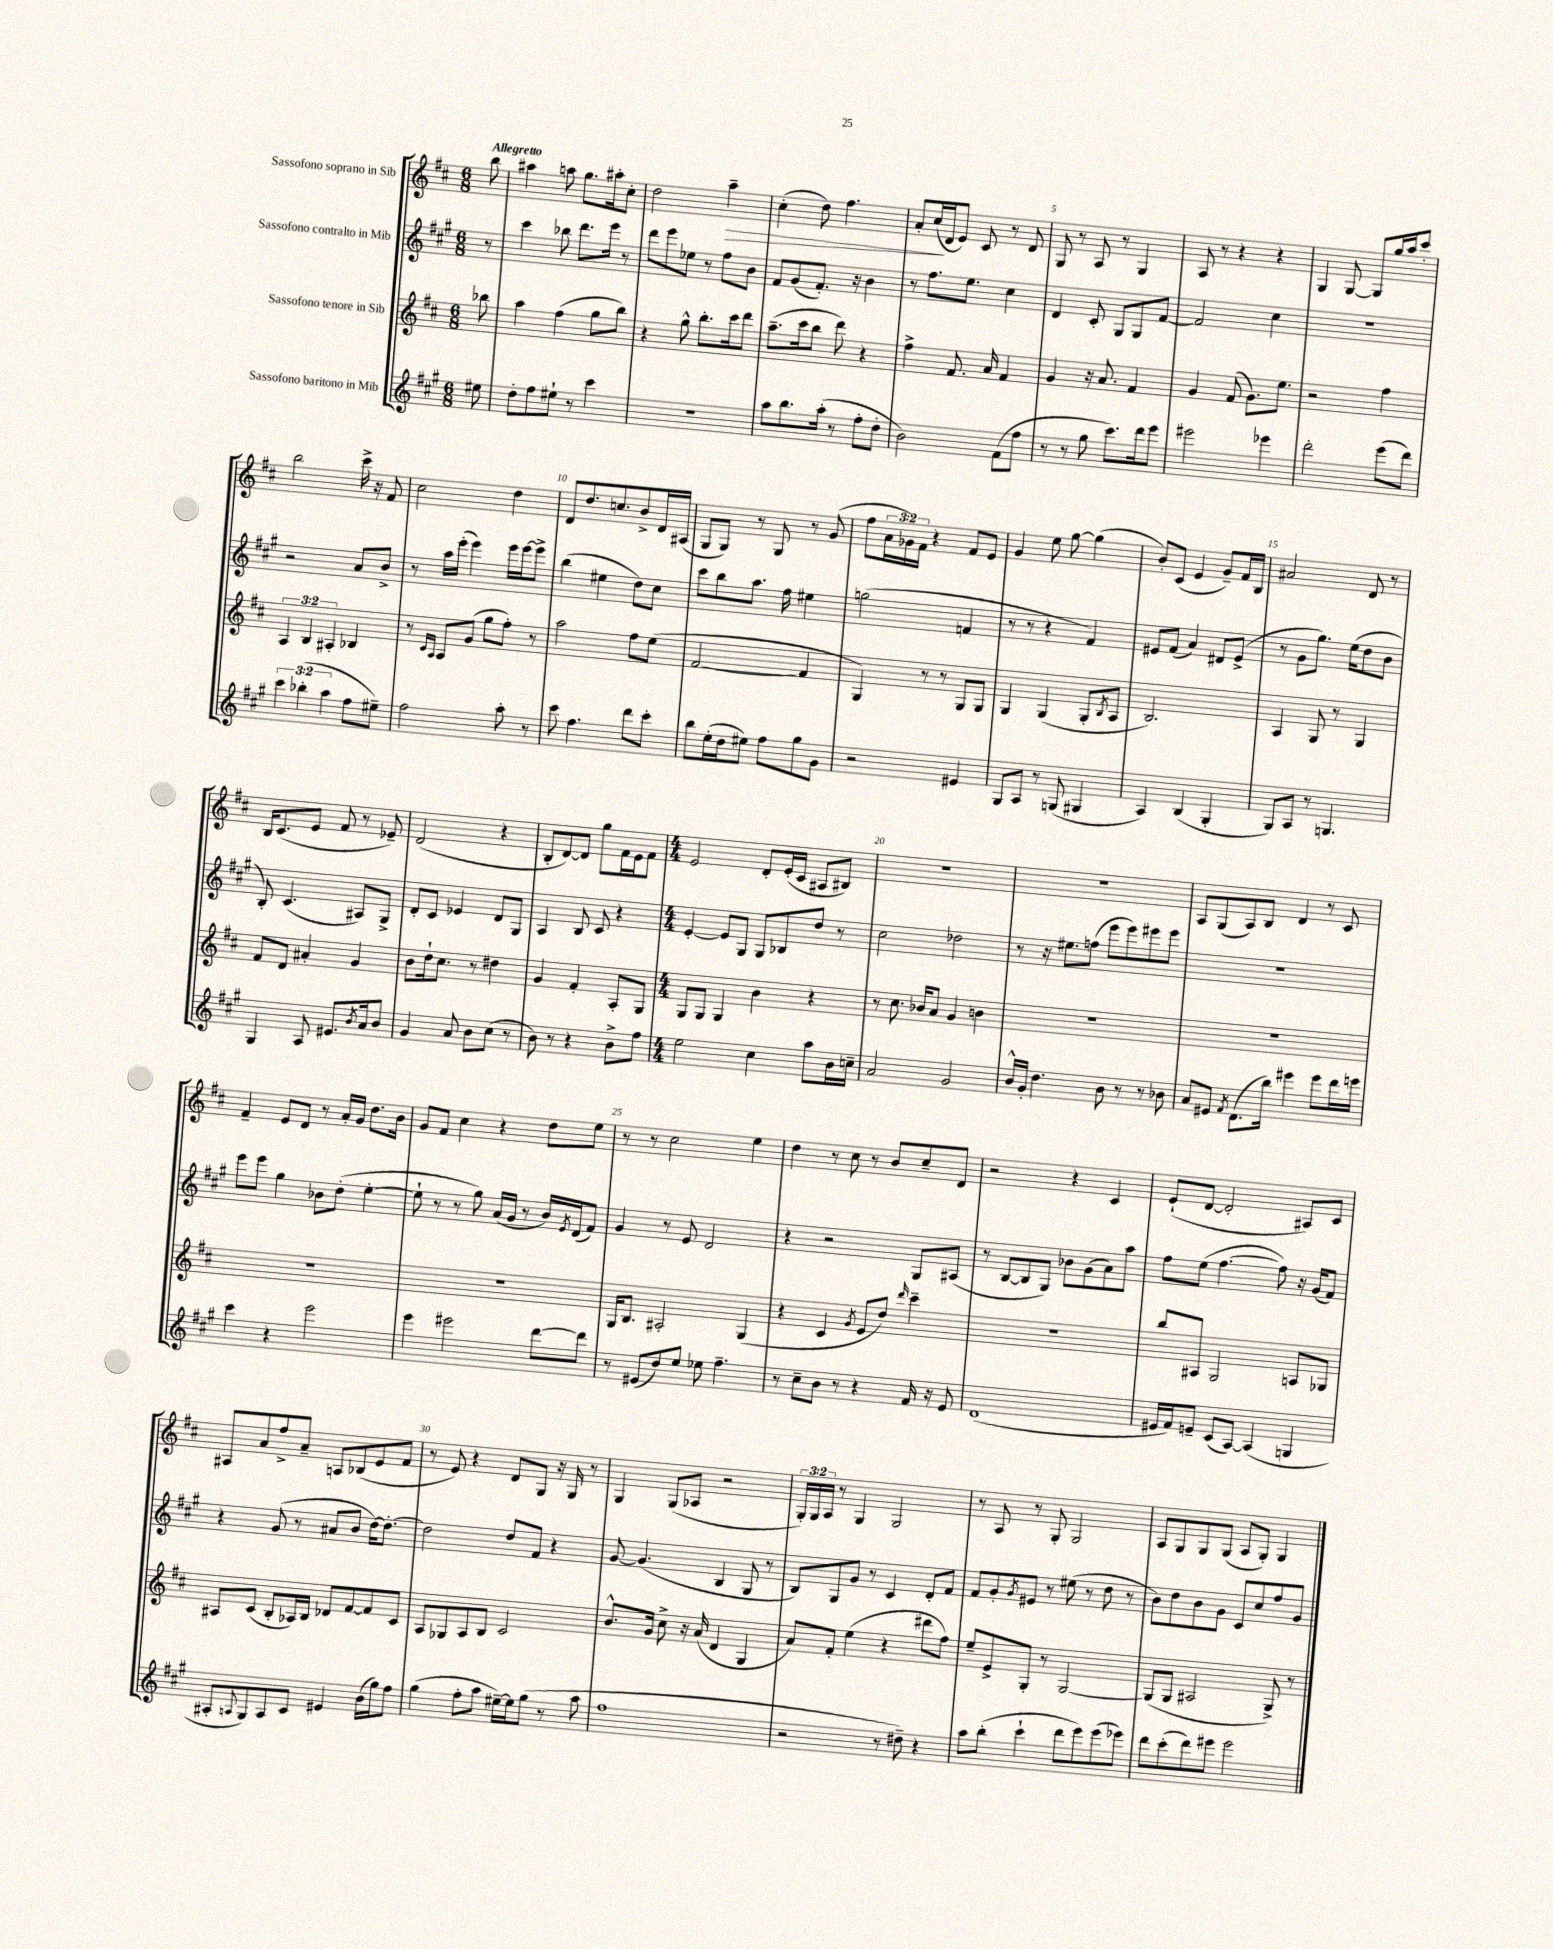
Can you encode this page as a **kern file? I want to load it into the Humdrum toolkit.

**kern	**kern	**kern	**kern
*staff4	*staff3	*staff2	*staff1
*clefG2	*clefG2	*clefG2	*clefG2
*k[f#c#g#]	*k[f#c#]	*k[f#c#g#]	*k[f#c#]
*M6/8	*M6/8	*M6/8	*M6/8
8ee#	8bb-	8r	8bb
=	=	=	=
8dd'	4aa	4ccc#	4aa#
8ff#	.	.	.
8ee#`	(4ff#	8bb-	8aa
8r	.	8.ddd	8.gg
4ccc#	8gg	.	.
.	.	16eee	16aa#'
.	8bb)	8r	8cc#'
=	=	=	=
2.r	4r	8ddd	2dd
.	.	8eee	.
.	8gg^^	8ee-	.
.	8.bb'	8r	.
.	.	8ff#	4aa~
.	16ccc#	.	.
.	8ddd	8b	.
=	=	=	=
8aa	(8.aa~	8f#	(4cc#'
8.bb	.	(8g#	.
.	16ccc#	.	.
.	8bb	8.f#')	8dd)
(16aa'	.	.	.
8r	8ddd)	.	4.ff#
.	.	16r	.
8ff#'	4r	4b	.
8dd'	.	.	.
=	=	=	=
2b)	4ff#^	8r	8a'
.	.	8.ff#	(16cc#
.	.	.	16d
.	8.f#	.	8e)
.	.	8.ee	.
.	.	.	8c#
.	16a	.	.
(8f#	4f#	4cc#	8r
8ff#	.	.	8d
=	=	=	=
8r	4g	4d	8G
8r	.	.	8r
8gg#	16r	8c#'	8A
.	8.a	.	.
8.ccc#)	.	8G#	8r
.	4f#	8G#	4G
16ddd	.	.	.
8eee	.	[8f#	.
=	=	=	=
2eee#	4g	2f#]	8A
.	.	.	8r
.	(8f#	.	4r
.	8.g)	.	.
4eee-	.	4cc#	4r
.	8.ee	.	.
=	=	=	=
2ddd'	2r	2.r	4G
.	.	.	[8G
.	.	.	8G]
(8eee	4ff#	.	16gg
.	.	.	16aa
8ddd)	.	.	8ccc#'
=	=	=	=
6ccc#	6A	2r	2bb
(6bb-'	6B	.	.
6aa	6A#'	.	.
8ff#	4B-	8a	16ccc#^
.	.	.	16r
8ee#~)	.	8b^	8f#
=	=	=	=
2ff#	8r	8r	2cc#
.	16qqc#	.	.
.	16qqA	.	.
.	8A	16aa	.
.	.	(16eee'	.
.	(8g	4eee)	.
.	8gg	.	.
8aa'	8ff#')	16eee	4dd
.	.	[16eee	.
8r	8r	8eee^]	.
=	=	=	=
8ccc#	2aa	(4bb	8d
4.ff#	.	.	8.dd
.	.	4ee#	.
.	.	.	8.cc
8ddd	8ff#	8dd)	8b^
8ccc#'	(8ee	8cc#	16d
.	.	.	(16A#
=	=	=	=
8bb	[2f#	8ccc#	8G
(16ee'	.	8bb	8G)
16dd	.	.	.
8ee#)	.	8.aa	8r
8ff#	.	.	8G
.	.	16ff#	.
8gg#	4f#]	4ee#	8r
8g#	.	.	(8g
=	=	=	=
2r	4G)	(2gg	8ff#
.	.	.	24a
.	.	.	24g-)
.	.	.	24f#
.	8r	.	4r
.	8r	.	.
4e#	8G	4f	8f#
.	8G	.	8e
=	=	=	=
8G#	4G	8r	4g
8A	.	8r	.
8r	(4G	4r	8ee
(8G	.	.	[8gg
4G#	8G'	4f#)	(4gg]
.	8qB	.	.
.	8A	.	.
=	=	=	=
4A)	2.B)	8e#	8b')
.	.	(8f#	(8c#
(4B	.	4a)	4e
4G#'	.	8d#	8g~)
.	.	(8e#^	16f#
.	.	.	16B
=	=	=	=
8G#)	4A	8r	2a#
8A	.	8g#	.
8r	8G	8.gg#)	.
4.G	8r	.	.
.	.	(16ee	.
.	4G	8dd	8d
.	.	8b	8r
=	=	=	=
4G#	8f#	8B')	16B
.	.	.	(8.c#
.	8d	(4.c#	.
8A	4a#'	.	8e
8.e#	.	.	8f#
.	4g	8A#)	8r
8qb	.	.	.
16a	.	.	.
8b	.	8G#^	8e-~)
=	=	=	=
4g#	8b	8d'	(2d
.	16dd`	8c#	.
.	8.cc#	.	.
8a	.	4e-	.
8b	8r	.	.
(8cc#	4dd#	8d	4r
8r	.	8G#	.
=	=	=	=
8b)	4g	4A	8B'
8r	.	.	[8d)
4r	4f#'	8B	8d]
.	.	8c#	8gg
8b^	8A'	4r	16f#
.	.	.	16e
8ff#	8G	.	8f#
=	=	=	=
*M4/4	*M4/4	*M4/4	*M4/4
2ee	8G	[4e'	2e
.	8G	.	.
.	4G	8e]	.
.	.	8G#	.
4cc#	4b	8G#	8d'
.	.	8B-	(16e'
.	.	.	16c#
8aa	4r	8dd	8A#
16b	.	8r	8B#)
16cc~	.	.	.
=	=	=	=
2a	8r	2cc#	1r
.	8.cc#	.	.
.	16b-	.	.
.	8a	.	.
2g#	4g	2dd-	.
.	4b	.	.
=	=	=	=
16b^^	1r	8r	1r
16g#'	.	.	.
4.dd	.	16r	.
.	.	8.ee#	.
.	.	(8ff	.
8b	.	8eee	.
8r	.	8eee)	.
8r	.	8eee#	.
8b-	.	8eee#	.
=	=	=	=
8a	1r	1r	8A
8e#	.	.	(8G
8qf#	.	.	.
(8.d	.	.	8A)
.	.	.	8B
16bb)	.	.	.
4eee#	.	.	4d
8eee#	.	.	8r
16ddd	.	.	8c#
16eee	.	.	.
=	=	=	=
4ccc#	1r	8eee	4f#~
.	.	8eee	.
4r	.	4gg#	8e
.	.	.	8d
2eee	.	8b-	8r
.	.	(8dd'	16a'
.	.	.	16g
.	.	[4ee'	8.dd
.	.	.	16b
=	=	=	=
4eee	1r	8ee`]	8g
.	.	8r	8f#
2eee#	.	8r	4cc#
.	.	8gg#)	.
.	.	(16a	4r
.	.	16g#	.
.	.	8r	.
[8ddd	.	16b)	8dd
.	.	8qe	.
.	.	(16d	.
8ddd]	.	8f#)	8ee
=	=	=	=
8r	16G	4g#	8r
.	8.B	.	.
(8e#	.	.	8r
8dd)	2A#'	8r	2cc#
8ee	.	8e	.
8ee-	.	2d	.
4.ff#~	.	.	.
.	(4G	.	4ee
=	=	=	=
8r	4r	4r	4dd
8cc#~	.	.	.
8b	4c#	2r	8r
8r	.	.	8cc#
.	8qg	.	.
4r	8e	.	8r
.	8dd)	.	8b
.	16qqddd	.	.
16f#	4ccc#~	8G#	8cc#~
16r	.	.	.
8e	.	(8A#	8d
=	=	=	=
(1d	1r	8r	2r
.	.	[8B	.
.	.	8B]	.
.	.	8G#)	.
.	.	8b-	4r
.	.	(8g#	.
.	.	8a)	4c#
.	.	8aa	.
=	=	=	=
16e#	8bb	8ff#	(8e`
16f#)	.	.	.
8e~	8A#	(8ee	[8d
(8c#	2G	[4.ff#	2d']
[8A)	.	.	.
(4A]	.	.	.
.	.	8ff#])	.
4G	8A	16r	8A#)
.	.	(16g#	.
.	8G-	8f#)	8c#
=	=	=	=
8A#'	8A#	4r	8A#
8qqA	.	.	.
8G#)	(8c#	.	8a
8A	8B'	(8g#	8ff#^
8c#	16A-)	8r	8a~
.	16B	.	.
4e#	8d-	8a#	8A
.	[8f#	8b	(8B-
(16b	8f#]	[16dd)	8e
16gg#)	.	8.dd'_	.
8ff#	8c#	.	8f#
=	=	=	=
(4gg#	8A	2dd]	8r
.	8G-	.	8e)
8ff#'	8A	.	4r
8aa	8B	.	.
[16ee#~)	2c#	8dd	8d
16ee#]	.	.	.
(8gg#	.	8f#	8G
8r	.	4r	16r
.	.	.	16G
8aa	.	.	8r
=	=	=	=
1ff#	8.b^^	[8g#	4G
.	.	(4.g#]	.
.	16g	.	.
.	8cc#^	.	(8G
.	16r	.	8A-
.	(16a	.	.
.	4d	4B	2r
.	4G	8G#	.
.	.	8r	.
=	=	=	=
2r	8a)	8B)	24G')
.	.	.	24G
.	.	.	24A
.	8f#'	8G#	8r
.	(4ee	8g#	4G
.	.	8r	.
8r	4r	4c#	2G
8dd#~)	.	.	.
4r	8ddd#	8d'	.
.	8ff#)	8f#	.
=	=	=	=
8aa	8ee~	8f#	8r
(8bb'	8e^	8g#'	8A
.	.	8qg#	.
4ccc#`	8G'	8e#	8r
.	8r	8r	8G'
8ddd	[2G	(8ee#	2G
8eee)	.	8r	.
(8eee	.	8dd	.
8eee-)	.	8r	.
=	=	=	=
8ddd	(8G]	8b)	8A
(8ccc#'	8G	8dd	8G
8ddd)	2A#	8b	8G
8eee#	.	8g#	(8G
2eee#	.	8c#	8A
.	.	8cc#	8G')
.	8G^)	8ff#	4G
.	8r	8g#	.
==	==	==	==
*-	*-	*-	*-
